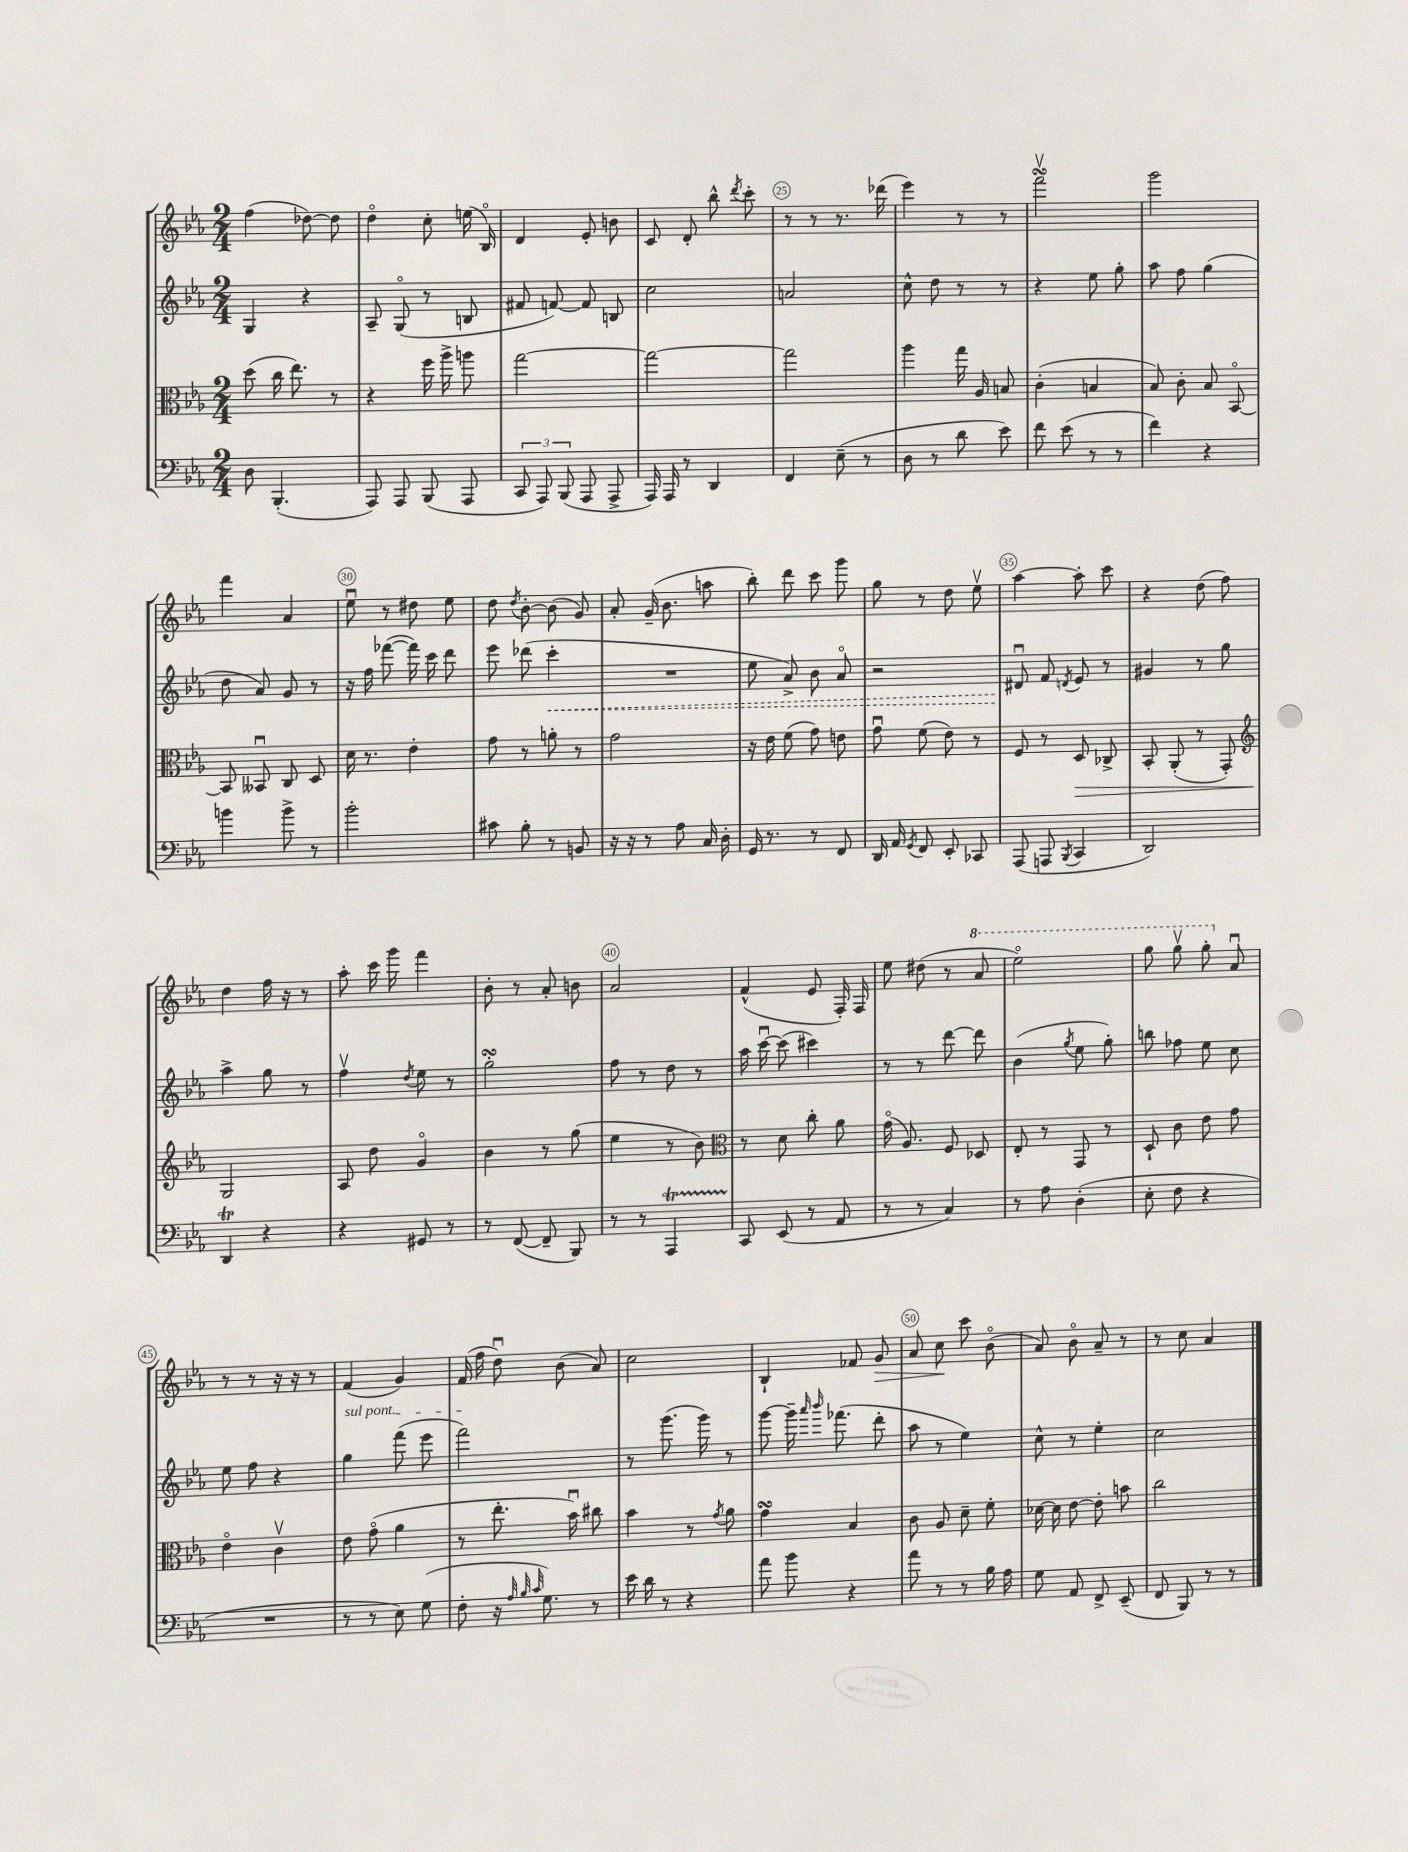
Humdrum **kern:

**kern	**kern	**kern	**kern
*staff4	*staff3	*staff2	*staff1
*clefF4	*clefC3	*clefG2	*clefG2
*k[b-e-a-]	*k[b-e-a-]	*k[b-e-a-]	*k[b-e-a-]
*M2/4	*M2/4	*M2/4	*M2/4
8D	(8dd	4G	(4ff
(4.BBB-'	16cc	.	.
.	8.ee-)	.	.
.	.	4r	[8dd-)
.	8r	.	8dd-]
=	=	=	=
8AAA-)	4r	8A-~	4ddo
8AAA-	.	(8Go	.
(8BBB-	16ff	8r	8cc'
.	16aa-^	.	.
8AAA-	8aa	8B	(16ee
.	.	.	16B-o)
=	=	=	=
12CC	[2gg	8f#	4d
12AAA-)	.	.	.
.	.	[8f)	.
(12BBB-	.	.	.
8AAA-	.	8f]	8e-'
8AAA-^	.	8B	8b
=	=	=	=
16AAA-)	2gg_	2cc	8c
16AAA-	.	.	.
8r	.	.	8d'
4DD	.	.	8bb-^^
.	.	.	8qddd
.	.	.	8ccc'
=	=	=	=
4FF	2gg]	2a	8r
.	.	.	8r
(8E-~	.	.	8.r
8r	.	.	.
.	.	.	(16ddd-
=	=	=	=
8D	4aa-	8cc^^	4eee-)
8r	.	8dd	.
8d	16gg	8r	8r
.	16A-	.	.
8e-)	8B	8r	8r
=	=	=	=
8f	(4c'	4r	2fffv
(8e-	.	.	.
8r	4B	8ee-	.
8r	.	8gg'	.
=	=	=	=
4f)	8B-)	8aa-	2ggg
.	8c'	8ff	.
4r	8B-	(4gg	.
.	[8BB-o	.	.
=	=	=	=
4b	8BB-]	8dd	4fff
.	8BB--u	8a-)	.
8b^	8C	8g	4a-
8r	8D	8r	.
=	=	=	=
2b-'	16d	16r	8ee-u
.	8.r	16ff	.
.	.	([8fff-	8r
.	4e-'	16fff-])	8dd#
.	.	16ccc	.
.	.	8ddd	8ee-
=	=	=	=
8c#	8g	8eee-	8dd
.	.	.	8qdd
8B-'	8r	(8ddd-	[8b-'
8r	8a'	4ccc'	(8b-]
8BB	8r	.	8g)
=	=	=	=
16r	2g	2r	8a-'
16r	.	.	.
8r	.	.	(16g~
.	.	.	8.b-
8A-	.	.	.
16C	.	.	8aa
16D'	.	.	.
=	=	=	=
16GG	16r	8ee-	8bb-')
8.r	16e-	.	.
.	(8f	8a-^)	8ddd
8r	8g)	8b-	8ccc
8FF	8e	8a-o	8ggg
=	=	=	=
16DD	8gu	2r	8gg
16AA-	.	.	.
8qGG	.	.	.
8FF	(8f	.	8r
8EE-'	8e-)	.	8dd
8CC-	8r	.	8ee-v
=	=	=	=
(8AAA-	8F	8d#u	[4aa-
8AAA	8r	8f	.
8qBBB-	.	8qd	.
4CC	8D	8e-	8aa-']
.	8C-^	8r	8ccc
=	=	=	=
2DD)	8BB-'	4g#	4r
.	(8AA-'	.	.
.	8r	8r	(8dd
.	8GG')	8gg	8ff)
=	=	=	=
*	*clefG2	*	*
4DD	2G	4aa-^	4dd
4r	.	8gg	16ff
.	.	.	16r
.	.	8r	8r
=	=	=	=
4r	8A-	4ffv	8aa-'
.	8dd	.	16ccc
.	.	.	16ggg
.	.	8qdd	.
8GG#	4go	8ee-	4fff
8r	.	8r	.
=	=	=	=
8r	4b-	2gg'	8b-'
([8FF	.	.	8r
8FF~]	8r	.	8a-'
8BBB-)	(8gg	.	8b
=	=	=	=
8r	4ee-	8ff	2a-
8r	.	8r	.
4AAA-	8r	8dd	.
.	8b-)	8r	.
=	=	=	=
*	*clefC3	*	*
8CC	8r	16aa-	(4f^^
.	.	[16cccu	.
(8EE-	8d	(8ccc]	.
8r	8cc'	4ccc#)	8e-
8AA-	8a-	.	16F')
.	.	.	16F
=	=	=	=
8r	(16go	8r	8ee-
.	8.A-)	.	.
8r	.	8r	(8dd#
4C)	8F	[8ddd	8r
.	8D-	8ddd]	8aa-
=	=	=	=
8r	8E-'	(4b-	2eee-o)
8A-	8r	.	.
.	.	8qgg	.
(4D'	8GG	8ee-	.
.	8r	8gg')	.
=	=	=	=
8E-'	8D`	8bb	8ggg
8F	8c	8ff-	8gggv
4r	8e-	8ee-	8ggg'
.	8g	8cc	8a-u
=	=	=	=
2r	4e-o	8ee-	8r
.	.	8ff	8r
.	4cv	4r	16r
.	.	.	16r
.	.	.	8r
=	=	=	=
8r	8e-	4gg	(4f
8r	(8go	.	.
8E-)	4a-	(8fff	4g)
(8G	.	8eee-	.
=	=	=	=
8F'	8r	2fff)	(16f
.	.	.	16ff
16r	8.ee-'	.	8ddu)
32qqA-	.	.	.
32qqB-	.	.	.
32qqc	.	.	.
8.G)	.	.	.
.	.	.	(8b-
.	16b-u)	.	.
8r	8cc#	.	8a-)
=	=	=	=
16e-	4b-	8r	2cc
16d	.	.	.
8r	.	(8.ggg	.
4r	8r	.	.
.	.	16ggg)	.
.	8qg	.	.
.	8a-	8r	.
=	=	=	=
8a-	4g	[8ggg	4B-`
8b-	.	16ggg~]	.
.	.	16qqaaa-	.
.	.	16qqbbb-	.
.	.	(8.fff-	.
4r	4B-	.	8f-
.	.	8ddd'	8g
=	=	=	=
8a-	8c	8aa-	8a-
8r	8A-	8r	8cc
8r	8d~	4ee-)	8ccc
16B-	8f'	.	(8b-o
16A-	.	.	.
=	=	=	=
8G	[16d-	8cc^^	8a-)
.	16d-]	.	.
8AA-	[8e-	8r	8b-o
8FF^	8e-']	4ee-'	8a-~
(8EE-~	8b	.	8r
=	=	=	=
8FF	2cc	2cc	8r
8BBB-)	.	.	8cc
8r	.	.	4a-
8r	.	.	.
==	==	==	==
*-	*-	*-	*-
